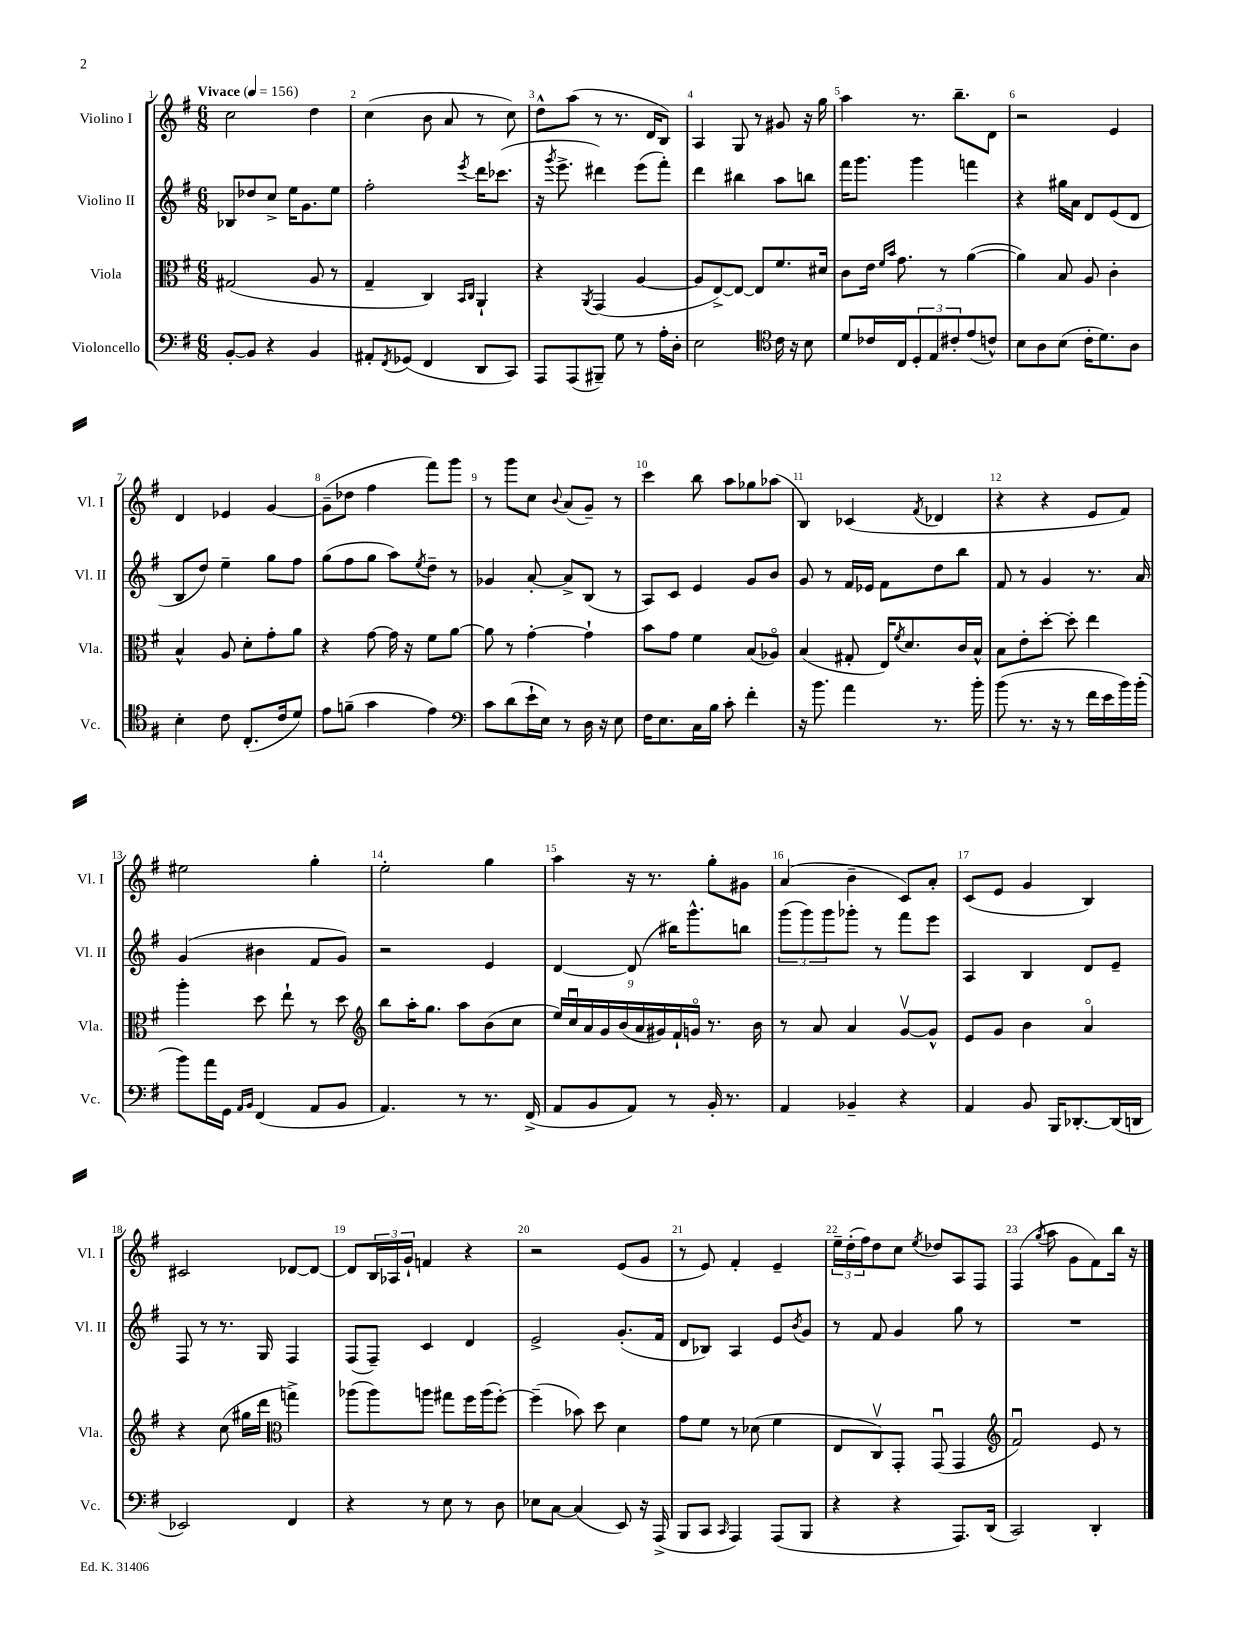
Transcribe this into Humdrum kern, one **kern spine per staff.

**kern	**kern	**kern	**kern
*staff4	*staff3	*staff2	*staff1
*clefF4	*clefC3	*clefG2	*clefG2
*k[f#]	*k[f#]	*k[f#]	*k[f#]
*M6/8	*M6/8	*M6/8	*M6/8
*MM156	*MM156	*MM156	*MM156
[8BB'/L	(2G#/	8B-/L	2cc\
8BB/]J	.	8dd-/	.
4r	.	8cc^/J	.
.	.	16ee\LK	.
.	.	8.g\	.
4BB/	8A/	.	4dd\
.	8r	8ee\J	.
=	=	=	=
8AA#'/L	4G~/	2ff#'\	(4cc\
8qFF#/	.	.	.
(8GG-/J	.	.	.
4FF#/	4C/)	.	8b\
.	.	.	8a/
.	16qqBB/LL	.	.
.	16qqC/JJ	8qeee/	.
8DD/L	4AA`/	16ddd\LK	8r
.	.	(8.ccc-\J	.
8CC/J)	.	.	8cc\)
=	=	=	=
8AAA/L	4r	16r	8dd^^\L
.	.	8qggg/	.
.	.	8.eee^\	.
(8AAA/	.	.	(8aa\J
.	8qAA/	.	.
8BBB#~/J)	(4GG/	4ddd#\)	8r
8G\	.	.	8.r
8r	[4A/	(8eee\L	.
.	.	.	16d/LK
16A'\LL	.	8fff#'\J)	8B/J)
16D'\JJ	.	.	.
=	=	=	=
2E\	8A/]L	4ddd\	4A/
.	[8E^/)	.	.
.	8E/_J	4bb#\	8G/
.	8E/]L	.	8r
*clefC4	*	*	*
16c\	8.f#/	8aa\L	8g#/
16r	.	.	.
8B\	.	8bb\J	16r
.	16d#/Jk	.	16gg\
=	=	=	=
8d/L	8c\L	16fff#\LK	4aa\
.	.	8.ggg\J	.
16c-/L	16e\Jk	.	.
.	16qqf#/LL	.	.
.	16qqb/JJ	.	.
16C/J	8.g\	.	.
12D'/	.	4ggg\	8.r
12E/	.	.	.
.	8r	.	.
12c#'/	.	.	.
.	.	.	8.bb~\L
(8e/	([4a\	4fff\	.
8c^^/J)	.	.	8d\J
=	=	=	=
8B\L	4a\])	4r	2r
8A\	.	.	.
(8B\J	8B/	16gg#\LL	.
.	.	16a\JJ	.
16c'\LK	8A/	8d/L	.
8.d\)	.	.	.
.	4c'\	(8e/	4e/
8A\J	.	8d/J	.
=	=	=	=
4B'\	4B^^/	8B/L	4d/
.	.	8dd/J)	.
8c\	8A/	4ee~\	4e-/
(8.C'/L	8d'\L	.	.
.	8g'\	8gg\L	[4g/
16c/k	.	.	.
8d/J)	8a\J	8ff#\J	.
=	=	=	=
8e\L	4r	(8gg\L	(8g~\]L
(8f~\J	.	8ff#\	8dd-\J
4g\	[8g\	8gg\J	4ff#\
.	16g\]	8aa\L)	.
.	16r	.	.
.	.	8qee/	.
4e\)	8f#\L	8dd~\J	8fff#\L)
.	[8a\J	8r	8ggg\J
=	=	=	=
*clefF4	*	*	*
8c\L	8a\]	4g-/	8r
(8d\	8r	.	8ggg\L
16e`\L	[4g'\	[8a'/	8cc\J
16E\JJ)	.	.	.
.	.	.	8qqb/
8r	.	8a^/]L	(8a/L
16D\	4g`\]	(8B/J	8g~/J)
16r	.	.	.
8E\	.	8r	8r
=	=	=	=
16F#\LK	8b\L	8A/L)	4ccc\
8.E\	.	.	.
.	8g\J	8c/J	.
16C\L	4f#\	4e/	8bb\
16B\JJ	.	.	.
8c'\	.	.	8aa\L
4f#'\	(8B/L	8g/L	8gg-\
.	8A-o/J)	8b/J	(8aa-\J
=	=	=	=
16r	(4B/	8g/	4B/)
8.b\	.	.	.
.	.	8r	.
4a\	8G#'/	16f#/LL	(4c-/
.	.	16e-/JJ	.
.	16E/LK)	8f#\L	.
.	8qf#/	.	.
.	8.d/	.	.
.	.	.	8qf#/
8.r	.	8dd\	4d-/
.	16c/L	8bb\J	.
16b'\	16B^^/JJ	.	.
=	=	=	=
(8b\	8B\L	8f#/	4r
8.r	8e'\	8r	.
.	[8dd'\J	4g/	4r
16r	.	.	.
8r	8dd'\]	.	.
16f#\LL	4ee\	8.r	8e/L
16e\	.	.	.
16b\)	.	.	8f#/J)
(16b'\JJ	.	16a/	.
=	=	=	=
8b\L)	4aa'\	(4g/	2ee#\
16a\L	.	.	.
16GG\JJ	.	.	.
16qqAA/LL	.	.	.
16qqBB/JJ	.	.	.
(4FF#/	8dd\	4b#\	.
.	8ee`\	.	.
8AA/L	8r	8f#/L	4gg'\
8BB/J	8dd\	8g/J)	.
=	=	=	=
*	*clefG2	*	*
4.AA/)	8bb\L	2r	2ee'\
.	16aa'\K	.	.
.	8.gg\J	.	.
8r	8aa\L	.	.
8.r	(8b\	4e/	4gg\
.	8cc\J	.	.
(16FF#^/	.	.	.
=	=	=	=
8AA/L	18ee/LL)	[4d/	4aa\
.	18ccu/	.	.
.	18a/	.	.
8BB/	.	.	.
.	18g/	.	.
.	(18b/	.	.
8AA/J)	.	(8d/]	16r
.	18a/	.	.
.	.	.	8.r
.	18g#/)	.	.
8r	.	16bb#\LK)	.
.	18f#`/	.	.
.	.	8.ggg^^\	.
.	18go/JJ	.	.
16BB'/	8.r	.	8gg'\L
8.r	.	.	.
.	.	8bb\J	8g#\J
.	16b\	.	.
=	=	=	=
4AA/	8r	(12ggg\L	(4a/
.	.	12ggg\)	.
.	8a/	.	.
.	.	12ggg\	.
4BB-~/	4a/	8ggg-'\J	4b~\
.	.	8r	.
4r	[8gv/L	8fff#\L	8c/L)
.	8g^^/]J	8eee\J	8a'/J
=	=	=	=
4AA/	8e/L	4A/	(8c/L
.	8g/J	.	8e/J
8BB/	4b\	4B/	4g/
16BBB/LK	.	.	.
[8.DD-'/	.	.	.
.	4ao/	8d/L	4B/)
(16DD-/]L	.	8e~/J	.
16DD/JJ	.	.	.
=	=	=	=
2EE-/)	4r	8F#/	2c#/
.	.	8r	.
.	(8cc\	8.r	.
.	16gg#\LL	.	.
.	16ddd\JJ	16G/	.
*	*clefC3	*	*
4FF#/	4gg^\)	4F#/	[8d-/L
.	.	.	8d-/_J
=	=	=	=
4r	(8aa-\L	(8F#/L	8d-/]L
.	8aa-\)	8F#~/J)	24B/L
.	.	.	24A-/
.	.	.	24g`/JJ
8r	8aa\J	4c/	4f/
8E\	8gg#\L	.	.
8r	16ff#\L	4d/	4r
.	(16aa\J	.	.
8D\	[8ff#'\J)	.	.
=	=	=	=
8E-\L	(4ff#~\]	2e^/	2r
[8C\J	.	.	.
(4C/]	8b-\)	.	.
.	8dd\	.	.
8EE/)	4d\	(8.g'/L	(8e/L
16r	.	.	8g/J
(16AAA^/	.	16f#/Jk	.
=	=	=	=
8BBB/L	8g\L	8d/L	8r
8CC/J	8f#\J	8B-/J)	8e/)
16qqCC/	.	.	.
4AAA/)	8r	4A/	4f#'/
.	(8d-\	.	.
(8AAA/L	4f#\	8e/L	4e~/
.	.	8qb/	.
8BBB/J	.	8g/J	.
=	=	=	=
4r	8E/L	8r	24ee~\LL
.	.	.	(24dd'\
.	.	.	24ff#\J)
.	8Cv/)	8f#/	8dd\
4r	8GG'/J	4g/	8cc\J
.	.	.	8qee/
.	(8GGu/	.	8dd-/L
8.AAA/L)	4GG/	8gg\	8A/
.	.	8r	8F#/J
(16DD/Jk	.	.	.
=	=	=	=
*	*clefG2	*	*
2CC/)	2f#u/)	2.r	(4F#/
.	.	.	8qgg/
.	.	.	8aa\
.	.	.	8g\L
4DD'/	8e/	.	8f#\)
.	8r	.	16bb\Jk
.	.	.	16r
==	==	==	==
*-	*-	*-	*-
